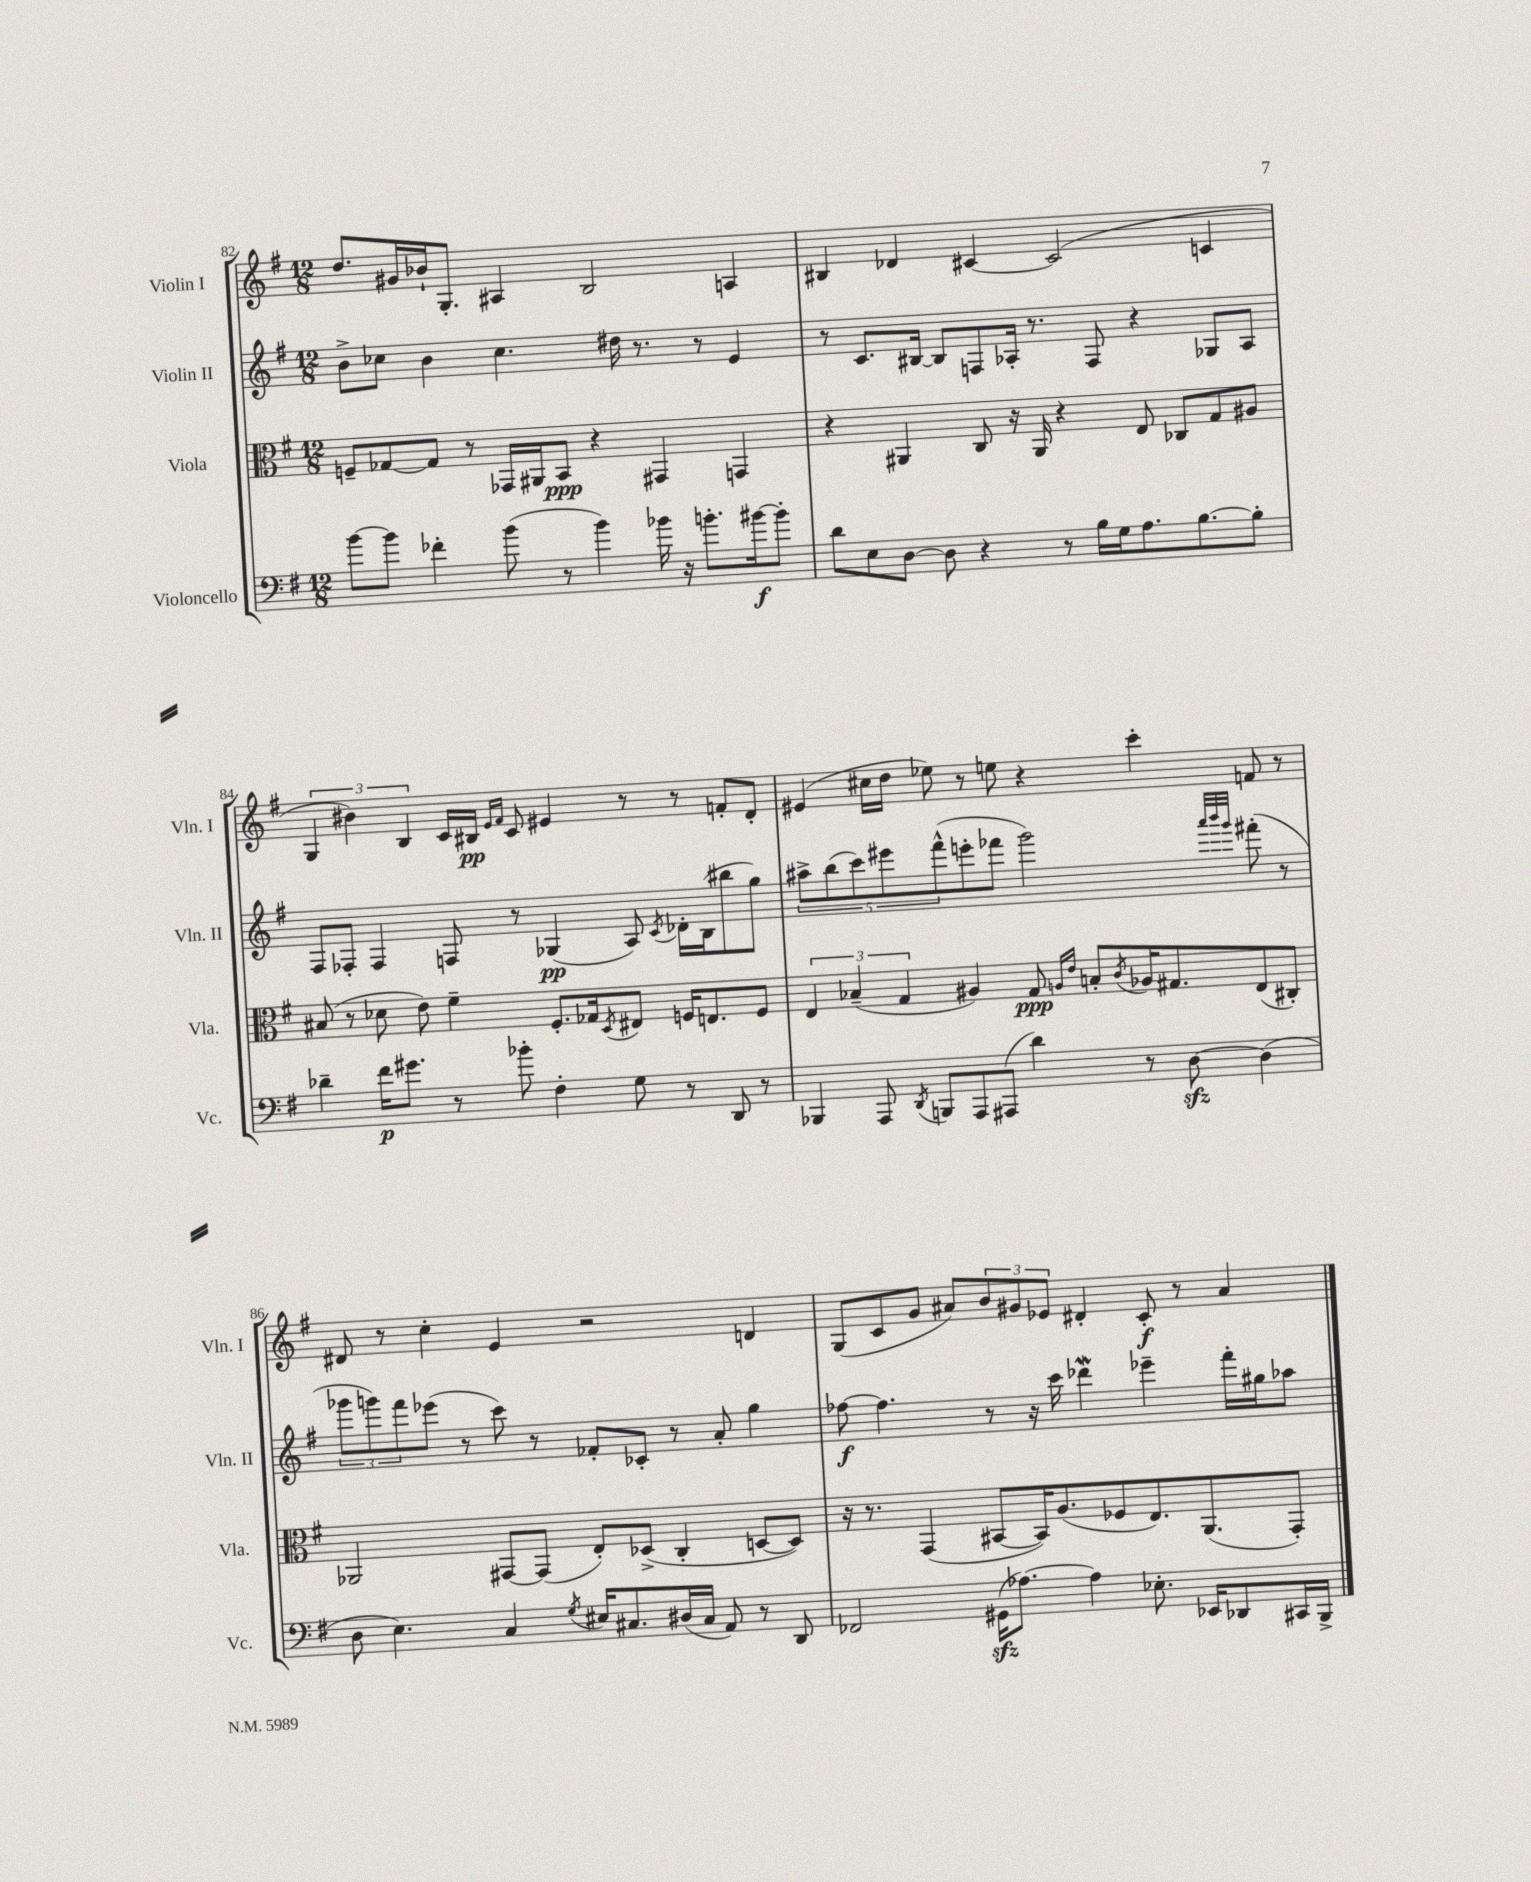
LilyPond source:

<<
\new StaffGroup <<
\new Staff = "s0" \with { instrumentName = "Violin I" shortInstrumentName = "Vln. I" } {
    \clef treble \key g \major \numericTimeSignature \time 12/8
    d''8. gis'16 bes'16-! g8.-. ais4 b2 a4 |
    bis4 des'4 cis'4~ cis'2( c'4 |
    \tuplet 3/2 { g4 bis'4) b4 } c'16 bis16\pp \grace { e'16 fis'16 } c'8 eis'4 r8 r8 f'8-. d'8-. |
    eis'4( cis''16 d''16 ees''8) r8 e''8 r4 c'''4-. f'8 r8 |
    dis'8 r8 c''4-. e'4 r2 d'4 |
    g8( c'8 g'8 ais'8) \tuplet 3/2 { b'8 gis'8 ees'8 } dis'4-. c'8-.\f r8 ais'4 \bar "|." |
}
\new Staff = "s1" \with { instrumentName = "Violin II" shortInstrumentName = "Vln. II" } {
    \clef treble \key g \major \numericTimeSignature \time 12/8
    b'8-> ces''8 b'4 ces''4. dis''16 r8. r8 e'4 |
    r8 c'8. bis16~ bis8 f8 aes16-. r8. f8 r4 ges8 aes8 |
    fis8 fes8-. fes4 f8 r8 ges4\pp( a8) \acciaccatura { c'8 } des'16-. b16( bis''8 g''8) |
    \tuplet 5/4 { ais''8-> b''8( c'''8) eis'''8 fis'''8-^( } e'''8-. fes'''8 g'''2) \grace { a'''32 b'''32 g'''32 } fis'''8-.( r8 |
    \tuplet 3/2 { ges'''8 g'''8) fis'''8 } ees'''8( r8 c'''8) r8 fes'8-. ces'8-. r8 a'8-. g''4 |
    fes''8~\f fes''4. r8 r16 c'''16 des'''4\mordent ees'''4-- fis'''16-. gis''16 aes''8 \bar "|." |
}
\new Staff = "s2" \with { instrumentName = "Viola" shortInstrumentName = "Vla." } {
    \clef alto \key g \major \numericTimeSignature \time 12/8
    f8-- ges8~ ges8 r8 ges,16 ais,16 b,8\ppp r4 gis,4 g,4 |
    r4 ais,4 c8 r16 ais,16 r4 e8 ces8 g8 ais8 |
    bis8( r8 des'8 e'8) fis'4-- fis8.-. ges16 \acciaccatura { d8 } eis8 f16 e8. f8 |
    \tuplet 3/2 { e4 bes4--( g4 } ais4) g8\ppp \grace { a16 e'16 } b8-. \acciaccatura { c'8 } aes16 gis8. e8( cis8-.) |
    aes,2 gis,8~ gis,8( e8-.) des8->( c4-. d8~ d8) |
    r16 r8. g,4( bis,8~ bis,16) a8.( fes8 e8.) a,8.( g,8-.) \bar "|." |
}
\new Staff = "s3" \with { instrumentName = "Violoncello" shortInstrumentName = "Vc." } {
    \clef bass \key g \major \numericTimeSignature \time 12/8
    b'8~ b'8 fes'4-. b'8( r8 b'4) bes'16 r16 b'8.-. bis'16~\f bis'8-. |
    d'8 e8 d8~ d8 r4 r8 b16 g16 a8. b8.~ b8-. |
    des'4-- fis'16\p gis'8. r8 bes'8-. fis4-. g8 r8 d,8 r8 |
    bes,,4 a,,8 \acciaccatura { d,8 } b,,8 a,,8 ais,,8( d'4) r8 d8~\sfz d4( |
    d8 e4.) c4 \acciaccatura { g8 } eis16 cis8. dis16( cis16 a,8) r8 d,8 |
    fes,2 gis,16\sfz( aes8.~) aes4 ees8.-. ees,16 des,8 cis,16 b,,16-> \bar "|." |
}
>>
>>
\layout { \context { \Score currentBarNumber = #82 } }
